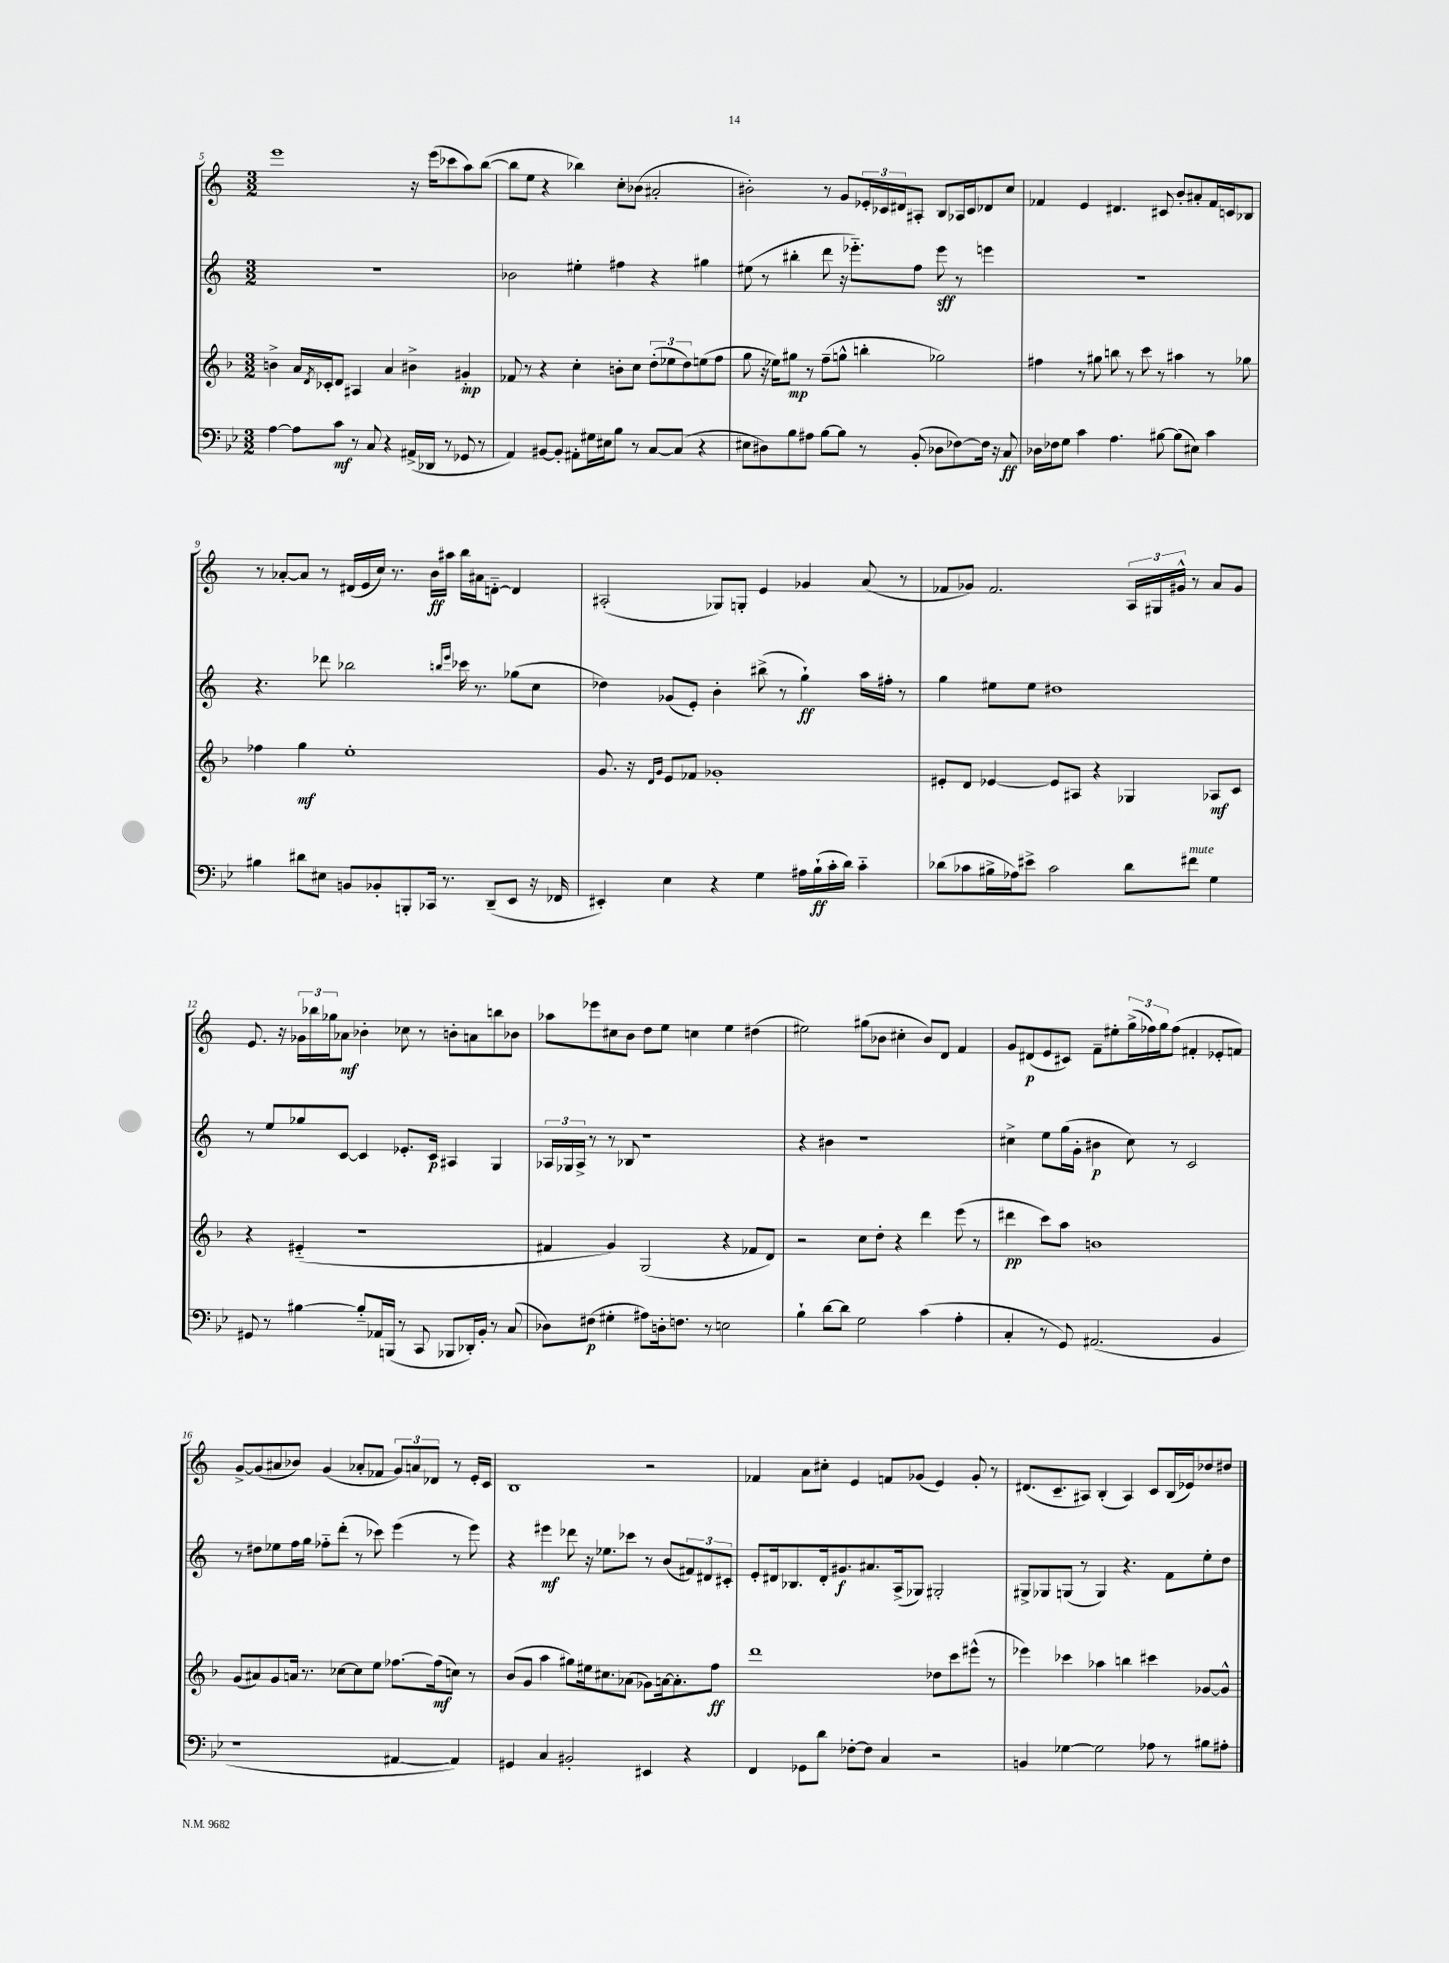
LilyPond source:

<<
\new StaffGroup <<
\new Staff = "s0" {
    \clef treble \key c \major \numericTimeSignature \time 3/2
    e'''1 r16 e'''16( ces'''8 a''8) b''8~( |
    b''8 e''8 r4 bes''4) c''8-. bes'8( ais'2-. |
    bis'2-.) r8 g'8 \tuplet 3/2 { ees'16-. ces'16 dis'16 } ais8-. b8 aes16 ces'16 des'8 c''8 |
    fes'4 e'4 dis'4. cis'8 b'8-. ais'8-. fes'16 c'16 bes8 |
    r8 aes'8~-. aes'8 r8 dis'16( e'16 c''16) r8. b'16\ff ais''16 b''16 ais'16 d'8~-_ d'4 |
    ais2-.( ges8) g8-. e'4 ges'4 a'8( r8 |
    fes'8 ges'8) fes'2. \tuplet 3/2 { a16 gis16 gis'16-^ } r8 a'8 gis'8 |
    e'8. r16 \tuplet 3/2 { ges'16 bes''16 ges''16 } aes'8\mf bes'4-. ces''8 r8 b'8-. a'8 b''8 bes'8 |
    aes''8 ees'''8 cis''8 b'8 d''8 e''8 c''4 e''4 dis''4( |
    eis''2) gis''8( bes'8 cis''4-. bes'8) d'8 f'4 |
    g'8 dis'8\p( e'8 cis'8) f'8-- eis''8-. \tuplet 3/2 { g''16->( fes''16) g''16 } fes''8( fis'4-. ees'8-. f'8) |
    g'8~-> g'8( ais'8 bes'8) g'4( aes'8-. fes'8 \tuplet 3/2 { g'8) a'8 des'8 } r8 e'16-. c'16 |
    b1 r2 |
    fes'4 a'8 cis''8-. e'4 f'8 ges'8( e'4) ges'8-. r8 |
    dis'8.( c'8.-- ais8) b4-.( ais4) c'8 b16( ees'16) des''8 dis''8 \bar "|." |
}
\new Staff = "s1" {
    \clef treble \key c \major \numericTimeSignature \time 3/2
    R1. |
    bes'2 eis''4-. fis''4 r4 gis''4 |
    eis''8( r8 bis''4-. d'''8 r16 ees'''8.-_) f''8 ees'''8\sff r8 e'''4 |
    R1. |
    r4. des'''8 bes''2 \grace { b''16 e'''16 } ces'''16 r8. ges''8( c''8 |
    des''4) ges'8( e'8-.) b'4-. bis''8->( r8 g''4-!\ff) a''16 fis''16-. r8 |
    g''4 eis''8 eis''8 dis''1 |
    r8 e''8 ges''8 c'8~ c'4 ees'8.-. c'16\p ais4 g4 |
    \tuplet 3/2 { aes16 ges16 aes16-> } r8 r8 bes8 r1 |
    r4 bis'4 r1 |
    cis''4-> e''8 g''16( g'16-. bis'4\p cis''8) r8 c'2 |
    r8 dis''8 ees''8 f''16 g''16 fes''8-_ d'''8-.( r8 ces'''8) e'''4( r8 e'''8) |
    r4 eis'''4\mf des'''8 r16 ees''8. ces'''8 r8 b'8( \tuplet 3/2 { fis'8) dis'8 cis'8-. } |
    e'8-. dis'16 bes8. dis'16-. gis'8.\f ais'8. a16->( ges8) gis2-. |
    gis8-> ges8 g8( r8 g4) r4. f'8 e''8-. d''8 \bar "|." |
}
\new Staff = "s2" {
    \clef treble \key f \major \numericTimeSignature \time 3/2
    b'4-> a'16 \acciaccatura { d'8 } ces'16-. d'8 ais4 a'4 bis'4-> gis'4-.\mp |
    fes'8 r8 r4 c''4-. b'8-. c''8 \tuplet 3/2 { d''8-.( ees''8 d''8) } e''8( f''8 |
    g''8 r16 ees''16) gis''8\mp r8 f''8--( g''8-^ b''4-. ges''2) |
    fis''4 r8 gis''8 b''8 r8 c'''8 r8 ais''4 r8 ges''8 |
    fes''4 g''4\mf e''1-. |
    g'8. r16 \grace { d'16 g'16 } e'8 fes'8 ges'1-. |
    eis'8-. d'8 ees'4~ ees'8 ais8 r4 ges4 aes8\mf c'8 |
    r4 eis'4-_( r1 |
    fis'4 g'4) g2( r4 fes'8 d'8) |
    r2 c''8 d''8-. r4 d'''4 e'''8( r8 |
    dis'''4\pp c'''8) a''8 b'1 |
    g'8( ais'8) g'8 a'16 r8. ces''8~ ces''8 e''8 fes''8.~ fes''16\mf( c''8) r8 |
    bes'8( g'8 a''4 gis''8) eis''16 cis''8. aes'8( ges'8) a'16~ a'8.-. f''8\ff |
    d'''1 des''8 c'''8 eis'''8-^( r8 |
    ees'''4) ces'''4 aes''4 b''4 cis'''4 ges'8~ ges'8-^ \bar "|." |
}
\new Staff = "s3" {
    \clef bass \key bes \major \numericTimeSignature \time 3/2
    a4~ a8 c'8\mf r8 c8 r4 ais,16->( des,16 r8 ges,8 r8 |
    a,4) bis,8~ bis,8-. ais,8-. gis16 eis16 bes8 r8 c8~ c8( r4 |
    eis8 dis8) bes8 ais8 bes8~ bes8 r8 bes,8-.( des8 fes8~) fes16 r16 c8\ff |
    des16 fes16 g8 c'4 a4. bis8~ bis8( eis8) c'4 |
    bis4 dis'8 eis8 b,8 bes,8-. b,,8-. ces,16 r8. d,8--( ees,8 r16 fes,16 |
    eis,4-.) ees4 r4 g4 ais16 bes16-!\ff( c'16-. d'16) c'4-_ |
    des'8( ces'8 bis16-> aes16) eis'8-> ces'2 des'8 fis'8^\markup { \italic "mute" } g4 |
    gis,8 r8 bis4~ bis8-_ aes,16 b,,16( r8 c,8 bes,,8 des,16-.) bes,16-. r8 c8( |
    des8) fis8\p( gis4-. ais8) d16-. f8. r8 e2 |
    bes4-! d'8~ d'8 g2 c'4( a4-. |
    c4-. r8 g,8) ais,2.( bes,4 |
    r1 ais,4~ ais,4) |
    gis,4 c4 bis,2-. eis,4 r4 |
    f,4 ges,8 d'8 fes8~-. fes8 c4 r2 |
    b,4 ges4~ ges2 aes8 r8 bis8 ais8-. \bar "|." |
}
>>
>>
\layout { \context { \Score currentBarNumber = #5 } }
